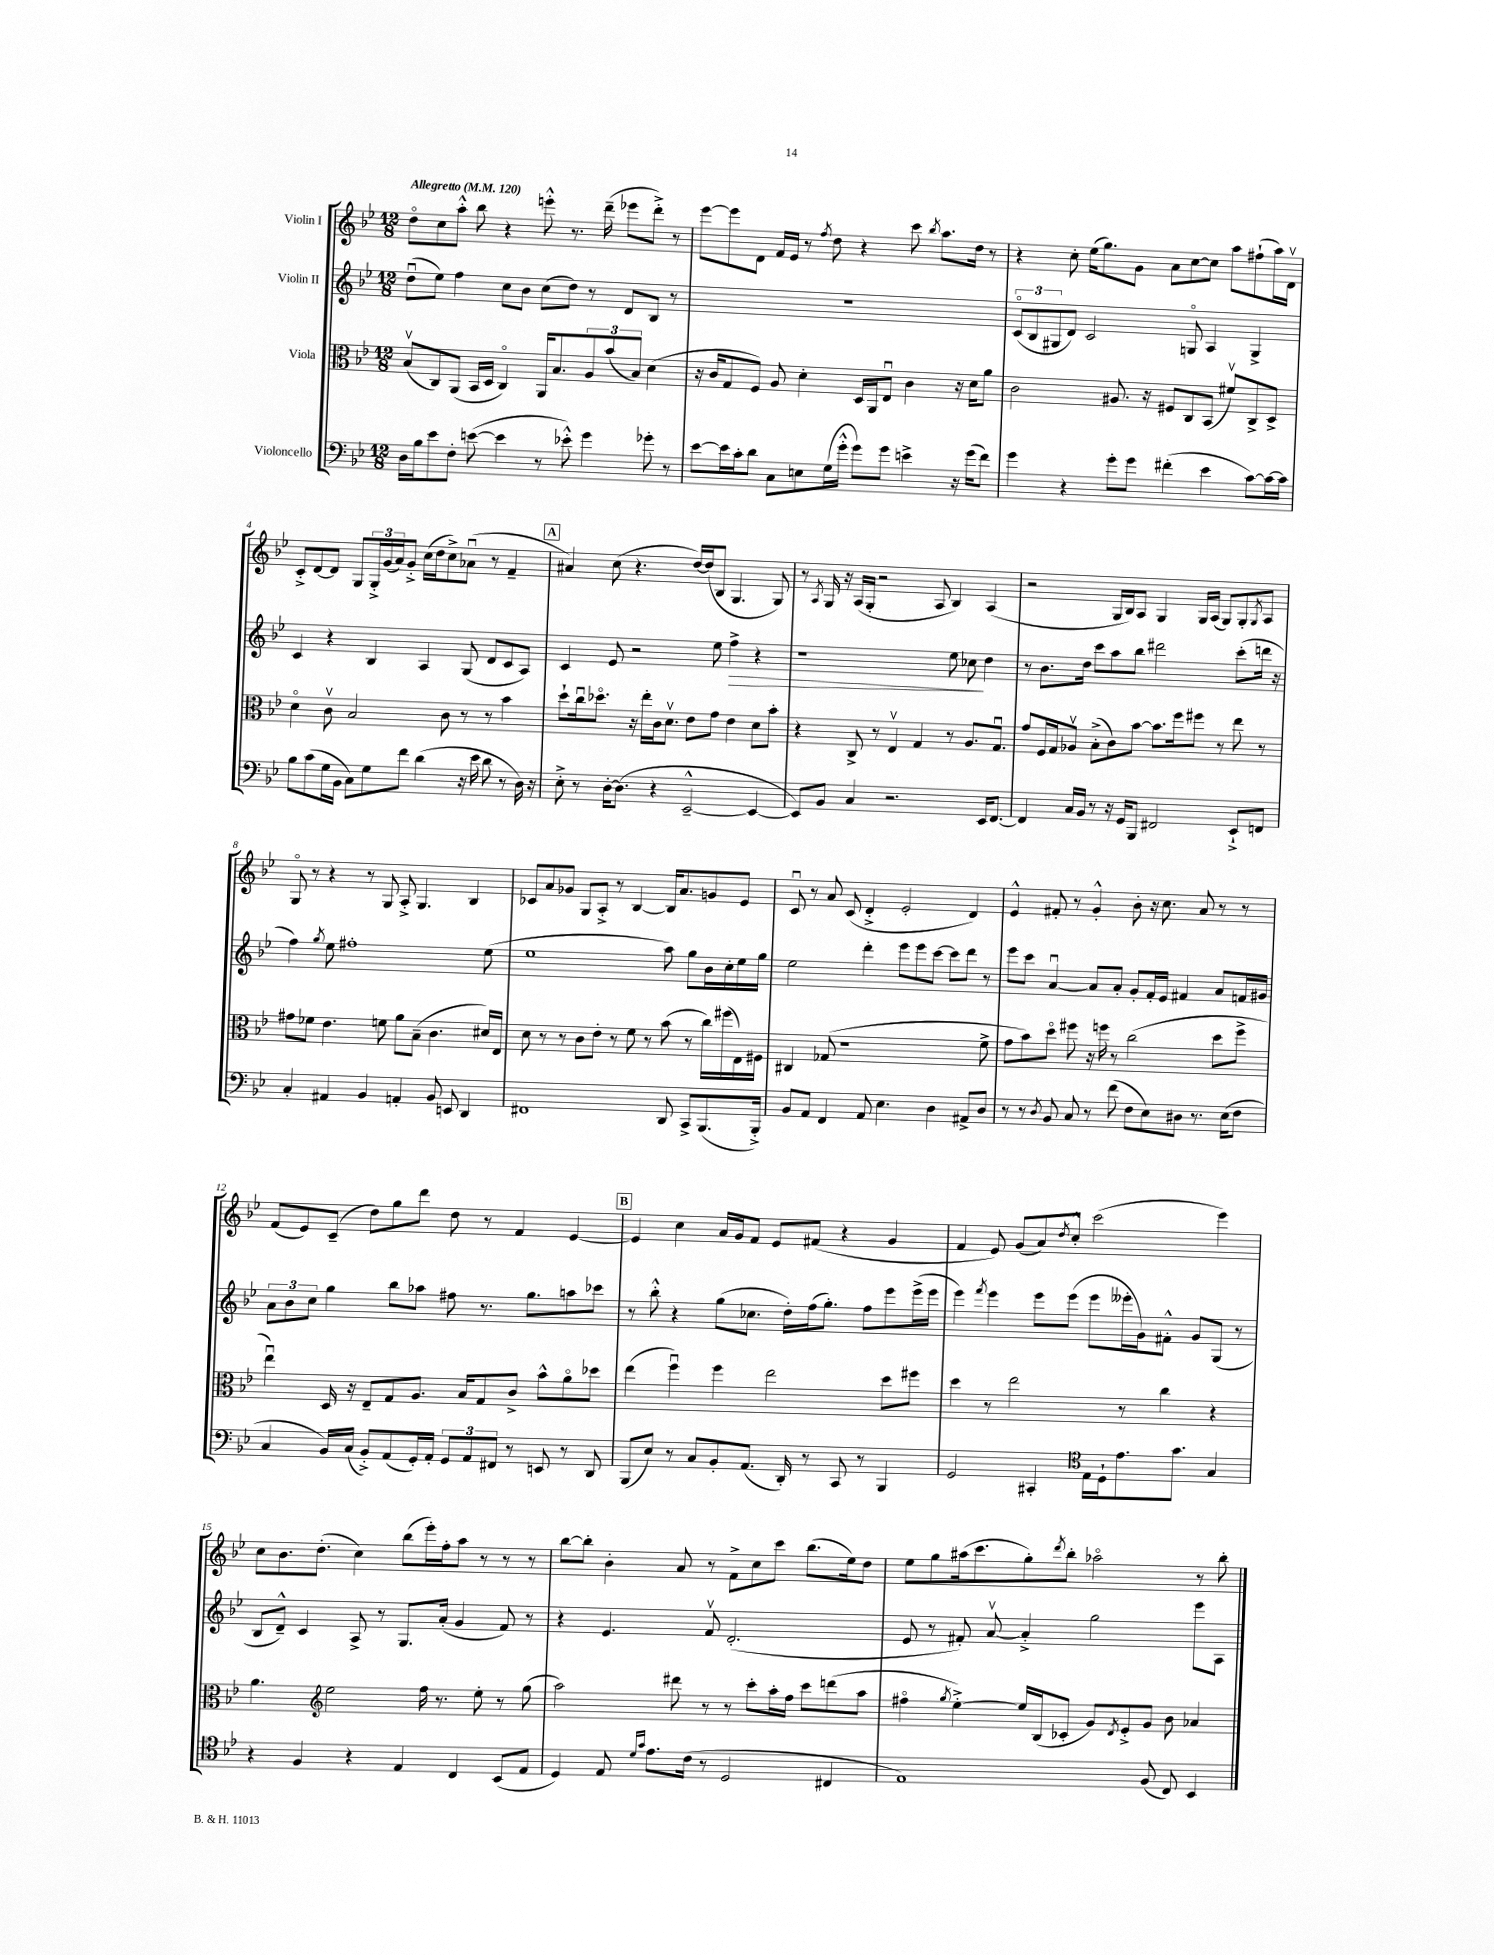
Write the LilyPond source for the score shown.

<<
\new StaffGroup <<
\new Staff = "s0" \with { instrumentName = "Violin I" } {
    \clef treble \key bes \major \numericTimeSignature \time 12/8 \tempo "Allegretto" 4 = 120
    d''8\flageolet c''8 a''8-.-^ bes''8 r4 e'''8-.-^ r8. d'''16--( ees'''8 d'''8-.->) r8 |
    ees'''8~ ees'''8 d'8 f'16 ees'16 r8 \acciaccatura { f''8 } d''8 r4 c'''8 \acciaccatura { bes''8 } a''8. d''16 r8 |
    r4 c''8-. ees''16( g''8.) g'8 a'8 c''8~ c''8 a''8 fis''8-!( a''16) d'16\upbow |
    c'8-.-> d'8~ d'8 g8 \tuplet 3/2 { g16-.-> g'16( a'16) } g'8-.-> c''16( d''16 c''8->) aes'8\downbow( r8 f'4-- |
    \mark \markup { \box "A" } ais'4) c''8( r4. d''16~) d''16( bes8 g4. g8) |
    r8 \acciaccatura { a8 } g16 r16 a16( g16-. r2 a8 bes4) a4( |
    r2 g16 bes16) a8 g4 g16 a16( g8) g8-. \acciaccatura { g8 } a8 |
    g8\flageolet r8 r4 r8 g8 a8-.-> g4. bes4 |
    ces'8 a'8 ges'8 g8 a8-.-> r8 bes4~ bes16 a'8. g'8 ees'8 |
    c'8\downbow r8 a'8 c'8( d'4-.-> ees'2-. d'4) |
    ees'4-^ fis'8-. r8 g'4-.-^ bes'8-. r16 c''8. a'8 r8 r8 |
    f'8( ees'8) c'8--( d''8) g''8 d'''8 d''8 r8 f'4 ees'4~ |
    \mark \markup { \box "B" } ees'4 c''4 a'16 g'16 f'8 ees'8 fis'8( r4 g'4 |
    f'4 ees'8) g'8( a'8) \acciaccatura { d''8 } c''8-.-^ c'''2( ees'''4) |
    c''8 bes'8. d''8.-.( c''4) bes''8( ees'''16-.) f''16-. a''8 r8 r8 r8 |
    bes''8~ bes''8-. bes'4-. a'8 r8 f'8-> c''8 c'''8 bes''8.( ees''16) d''8 |
    ees''8 g''8 ais''16( c'''8. g''8-.) \acciaccatura { d'''8 } bes''8-. aes''2\flageolet r8 bes''8-. \bar "|." |
}
\new Staff = "s1" \with { instrumentName = "Violin II" } {
    \clef treble \key bes \major \numericTimeSignature \time 12/8
    d''8\downbow( ees''8) f''4 c''8 bes'8 c''8( d''8) r8 d'8 bes8 r8 |
    R1. |
    \tuplet 3/2 { c'8\flageolet( bes8 gis8 } d'8) c'2 g8\flageolet a4 g4-> |
    c'4 r4 bes4 a4 g8( d'8 c'8 a8) |
    \mark \markup { \box "A" } c'4 ees'8 r2 ees''8 f''4->\> r4 |
    r1 ees''8 ces''8\! d''4 |
    r8 bes'8. d''16 c'''8 a''8 bes''8 dis'''2 c'''8-.( d'''16 r16 |
    f''4) \acciaccatura { g''8 } ees''8 fis''1-. ees''8( |
    ees''1 a''8) g''8 bes'16 c''16-. ees''16 g''16 |
    ees''2 d'''4-. ees'''8 ees'''8 c'''8~ c'''8 d'''8 r8 |
    ees'''8 c'''8 a'4~\downbow a'8 a'8-. g'8-. f'16-. ees'16 fis'4 a'8 f'16 gis'16 |
    \tuplet 3/2 { a'8 bes'8 c''8 } g''4 bes''8 aes''8 fis''8 r8. g''8. a''8 ces'''8 |
    \mark \markup { \box "B" } r8 bes''8-.-^ r4 g''8( ces''8. d''16-.) f''16( g''8.-.) f''8 ees'''8 ees'''16->( ees'''16 |
    ees'''4) \acciaccatura { f'''8 } ees'''4 ees'''8 ees'''8( ees'''8 eeses'''16-. g'16) fis'8-.-^ g'8 g8( r8 |
    bes8 d'8---^) c'4 a8-> r8 g8. a'16-.( g'4 f'8) r8 |
    r4 ees'4. f'8\upbow d'2.-.( |
    ees'8 r8 fis'8-.) a'8~\upbow a'4-.-> g''2 ees'''8 a8 \bar "|." |
}
\new Staff = "s2" \with { instrumentName = "Viola" } {
    \clef alto \key bes \major \numericTimeSignature \time 12/8
    bes8\upbow( c8) a,8( bes,16 d16 c4\flageolet) a,16 bes8. \tuplet 3/2 { a8 bes'8( bes8) } d'4( |
    r16 c'16 g8 f8) a8 d'4-. d16 a,16 ees8\downbow c'4 r16 d'16 a'8 |
    c'2 ais8. r16 fis8 c8 bes,8( fis'8\upbow) c8-> d8-> |
    d'4\flageolet c'8\upbow bes2 c'8 r8 r8 bes'4 |
    \mark \markup { \box "A" } d''8-! c''16\downbow des''8.\flageolet r16 ees''16-. c'16 d'8.\upbow ees'8 g'8 ees'4 d'8 bes'8-. |
    r4 c8-> r8 ees4\upbow g4 r8 a8. g8.\downbow |
    g'8 f16 g16 aes8\upbow bes8-.->( c'8) bes'8~ bes'8. f''16 fis''8 r8 ees''8 r8 |
    gis'8 fes'8 ees'4. f'8 a'8 bes8--( c'4. dis'16) ees16 |
    d'8 r8 r8 c'8 ees'8-. r8 f'8 r8 bes'8( r8 c''16) fis''16( ees16) fis16 |
    cis4 ges8( r1 f'8-> |
    g'8 bes'8) d''8\flageolet fis''8 r16 f''16 r8 c''2( d''8 f''8-> |
    ees''4\downbow) d16 r16 ees8-- g8 a8. bes16 g8 c'8-> bes'8-^ a'8\flageolet des''8 |
    \mark \markup { \box "B" } ees''4( f''4\downbow) f''4 ees''2 d''8 fis''8 |
    d''4 r8 ees''2 r8 c''4 r4 |
    a'4. \clef treble ees''2 f''16 r8. ees''8-. r8 g''8( |
    a''2) dis'''8 r8 r8 c'''8-. a''16-. f''16 c'''8 d'''8( a''8 |
    fis''4\flageolet \acciaccatura { g''8 } ees''4~-.->) ees''16 bes16( ces'8-. g'8) \acciaccatura { d'8 } ees'8-.-> g'8 bes'8 aes'4 \bar "|." |
}
\new Staff = "s3" \with { instrumentName = "Violoncello" } {
    \clef bass \key bes \major \numericTimeSignature \time 12/8
    d16 bes16 ees'8 f8-. e'8~( e'4 r8 ees'8-.-^) g'4 ges'8-. r8 |
    ees'8~ ees'16 c'16-. d'8 c8 e8 g16( g'16-.-^ g'8) g'8 e'4-> r16 g'16( f'8) |
    g'4 r4 g'8-. g'8 fis'4-.( ees'4 c'8~) c'16~ c'16 |
    bes8 c'8( g16 bes,16 c8) g8 f'8 d'4( r16 ees'16 d'8 r8 d16) r16 |
    \mark \markup { \box "A" } ees8-.-> r8 d16~-. d8.( r4 ees,2~---^ ees,4~ |
    ees,8) bes,8 c4 r2. ees,16 f,8.~ |
    f,4 c16 bes,16 r8 r16 g,16 bes,,8 fis,2 ees,8-!-> f,8 |
    c4-. ais,4 bes,4 a,4-. bes,8 e,8 d,4 |
    fis,1 d,8 c,8-> bes,,8.( bes,,16-.->) |
    bes,8 a,8 f,4 a,8 ees4. d4 ais,8-> d8 |
    r8 r8 \acciaccatura { d8 } bes,8 c8 r8 f'8( f8 ees8) dis8 r8. ees16( f8 |
    c4 bes,16) c16( bes,8-.->) a,8( g,16-.) a,16-. \tuplet 3/2 { g,8 a,8 fis,8 } r8 e,8 r8 d,8 |
    \mark \markup { \box "B" } bes,,8( ees8) r8 c8 bes,8-. a,8.( d,16-.) r8 c,8 r8 bes,,4 |
    g,2 cis,4-. \clef tenor ees16 d16-! ees'8. g'8. g4 |
    r4 f4 r4 ees4 c4 bes,8( ees8 |
    d4) ees8 \grace { d'16 g'16 } ees'8. c'16( r8 d2 cis4 |
    ees1) f8( c8) bes,4 \bar "|." |
}
>>
>>
